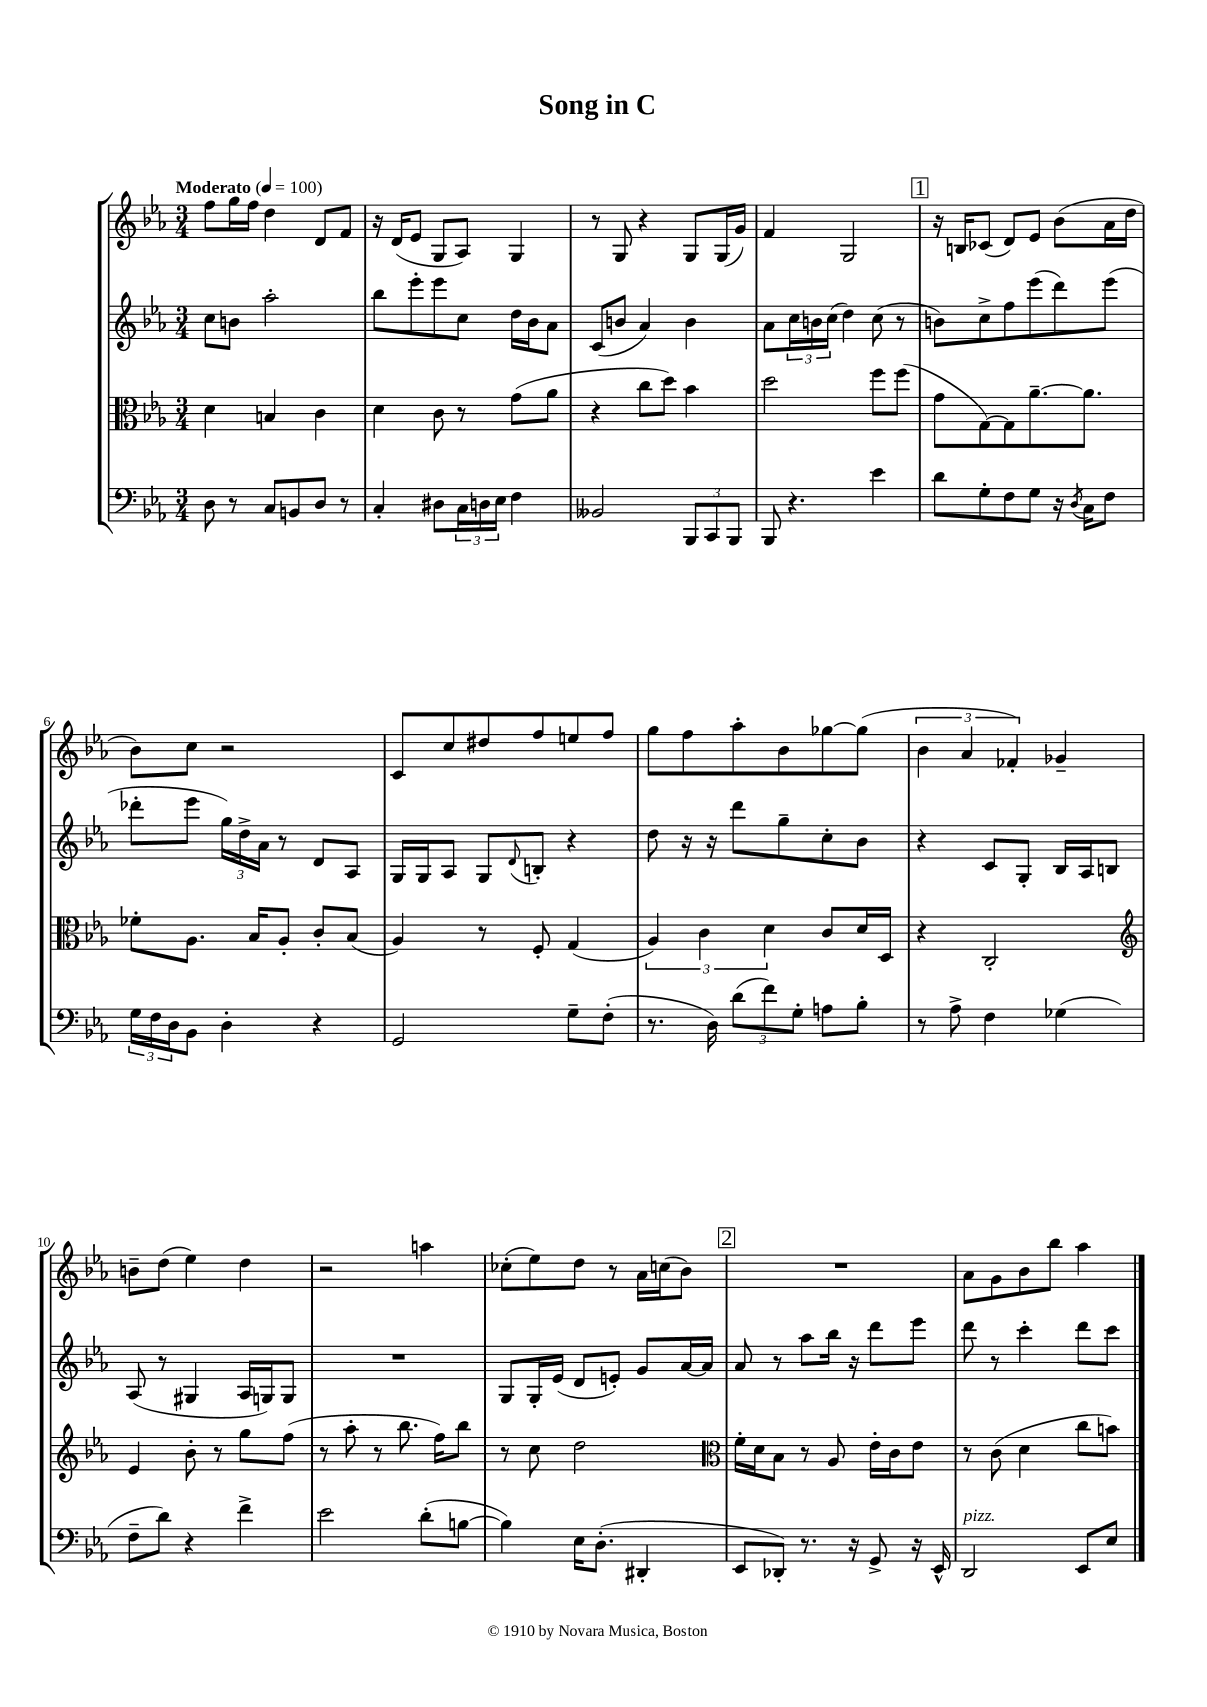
\header { title = "Song in C" }
<<
\new StaffGroup <<
\new Staff = "s0" {
    \clef treble \key ees \major \numericTimeSignature \time 3/4 \tempo "Moderato" 4 = 100
    f''8 g''16 f''16 d''4 d'8 f'8 |
    r16 d'16( ees'8 g8 aes8) g4 |
    r8 g8 r4 g8 g16( g'16) |
    f'4 g2 |
    \mark \markup { \box "1" } r16 b16 ces'8( d'8) ees'8 bes'8( aes'16 d''16 |
    bes'8) c''8 r2 |
    c'8 c''8 dis''8 f''8 e''8 f''8 |
    g''8 f''8 aes''8-. bes'8 ges''8~ ges''8( |
    \tuplet 3/2 { bes'4 aes'4 fes'4-.) } ges'4-- |
    b'8-- d''8( ees''4) d''4 |
    r2 a''4 |
    ces''8-.( ees''8) d''8 r8 aes'16 c''16( bes'8) |
    \mark \markup { \box "2" } R2. |
    aes'8 g'8 bes'8 bes''8 aes''4 \bar "|." |
}
\new Staff = "s1" {
    \clef treble \key ees \major \numericTimeSignature \time 3/4
    c''8 b'8 aes''2-. |
    bes''8 ees'''8-. ees'''8 c''8 d''16 bes'16 aes'8 |
    c'8( b'8 aes'4) b'4 |
    aes'8 \tuplet 3/2 { c''16 b'16 c''16( } d''4) c''8( r8 |
    \mark \markup { \box "1" } b'8) c''8-> f''8 ees'''8( d'''8) ees'''8( |
    des'''8-. ees'''8 \tuplet 3/2 { g''16) d''16-> aes'16 } r8 d'8 aes8 |
    g16 g16 aes8 g8 \appoggiatura { d'8 } b8-. r4 |
    d''8 r16 r16 d'''8 g''8-- c''8-. bes'8 |
    r4 c'8 g8-. bes16 aes16 b8 |
    aes8( r8 gis4 aes16 g16) g8 |
    R2. |
    g8 g16-. ees'16( d'8 e'8-.) g'8 aes'16~ aes'16 |
    \mark \markup { \box "2" } aes'8 r8 aes''8 bes''16 r16 d'''8 ees'''8 |
    d'''8 r8 c'''4-. d'''8 c'''8 \bar "|." |
}
\new Staff = "s2" {
    \clef alto \key ees \major \numericTimeSignature \time 3/4
    d'4 b4 c'4 |
    d'4 c'8 r8 g'8( aes'8 |
    r4 c''8 d''8) bes'4 |
    d''2 f''8 f''8( |
    \mark \markup { \box "1" } g'8 g8~) g8 aes'8.~-- aes'8. |
    fes'8-. aes8. bes16 aes8-. c'8-. bes8( |
    aes4) r8 f8-. g4( |
    \tuplet 3/2 { aes4) c'4 d'4 } c'8 d'16 d16 |
    r4 c2-. |
    \clef treble ees'4 bes'8-. r8 g''8 f''8( |
    r8 aes''8-. r8 bes''8. f''16) bes''8 |
    r8 c''8 d''2 |
    \mark \markup { \box "2" } \clef alto f'16-. d'16 bes8 r8 aes8 ees'16-. c'16 ees'8 |
    r8 c'8( d'4 c''8 b'8) \bar "|." |
}
\new Staff = "s3" {
    \clef bass \key ees \major \numericTimeSignature \time 3/4
    d8 r8 c8 b,8 d8 r8 |
    c4-. dis8 \tuplet 3/2 { c16 d16 ees16 } f4 |
    beses,2 \tuplet 3/2 { bes,,8 c,8 bes,,8 } |
    bes,,8 r4. ees'4 |
    \mark \markup { \box "1" } d'8 g8-. f8 g8 r16 \acciaccatura { d8 } c16 f8 |
    \tuplet 3/2 { g16 f16 d16 } bes,8 d4-. r4 |
    g,2 g8-- f8-.( |
    r8. d16) \tuplet 3/2 { d'8( f'8) g8-. } a8 bes8-. |
    r8 aes8-> f4 ges4( |
    f8-- d'8) r4 f'4-> |
    ees'2 d'8-.( b8~ |
    b4) ees16 d8.-.( dis,4-. |
    \mark \markup { \box "2" } ees,8 des,8-.) r8. r16 g,8-> r16 ees,16-^ |
    d,2^\markup { \italic "pizz." } ees,8 ees8 \bar "|." |
}
>>
>>
